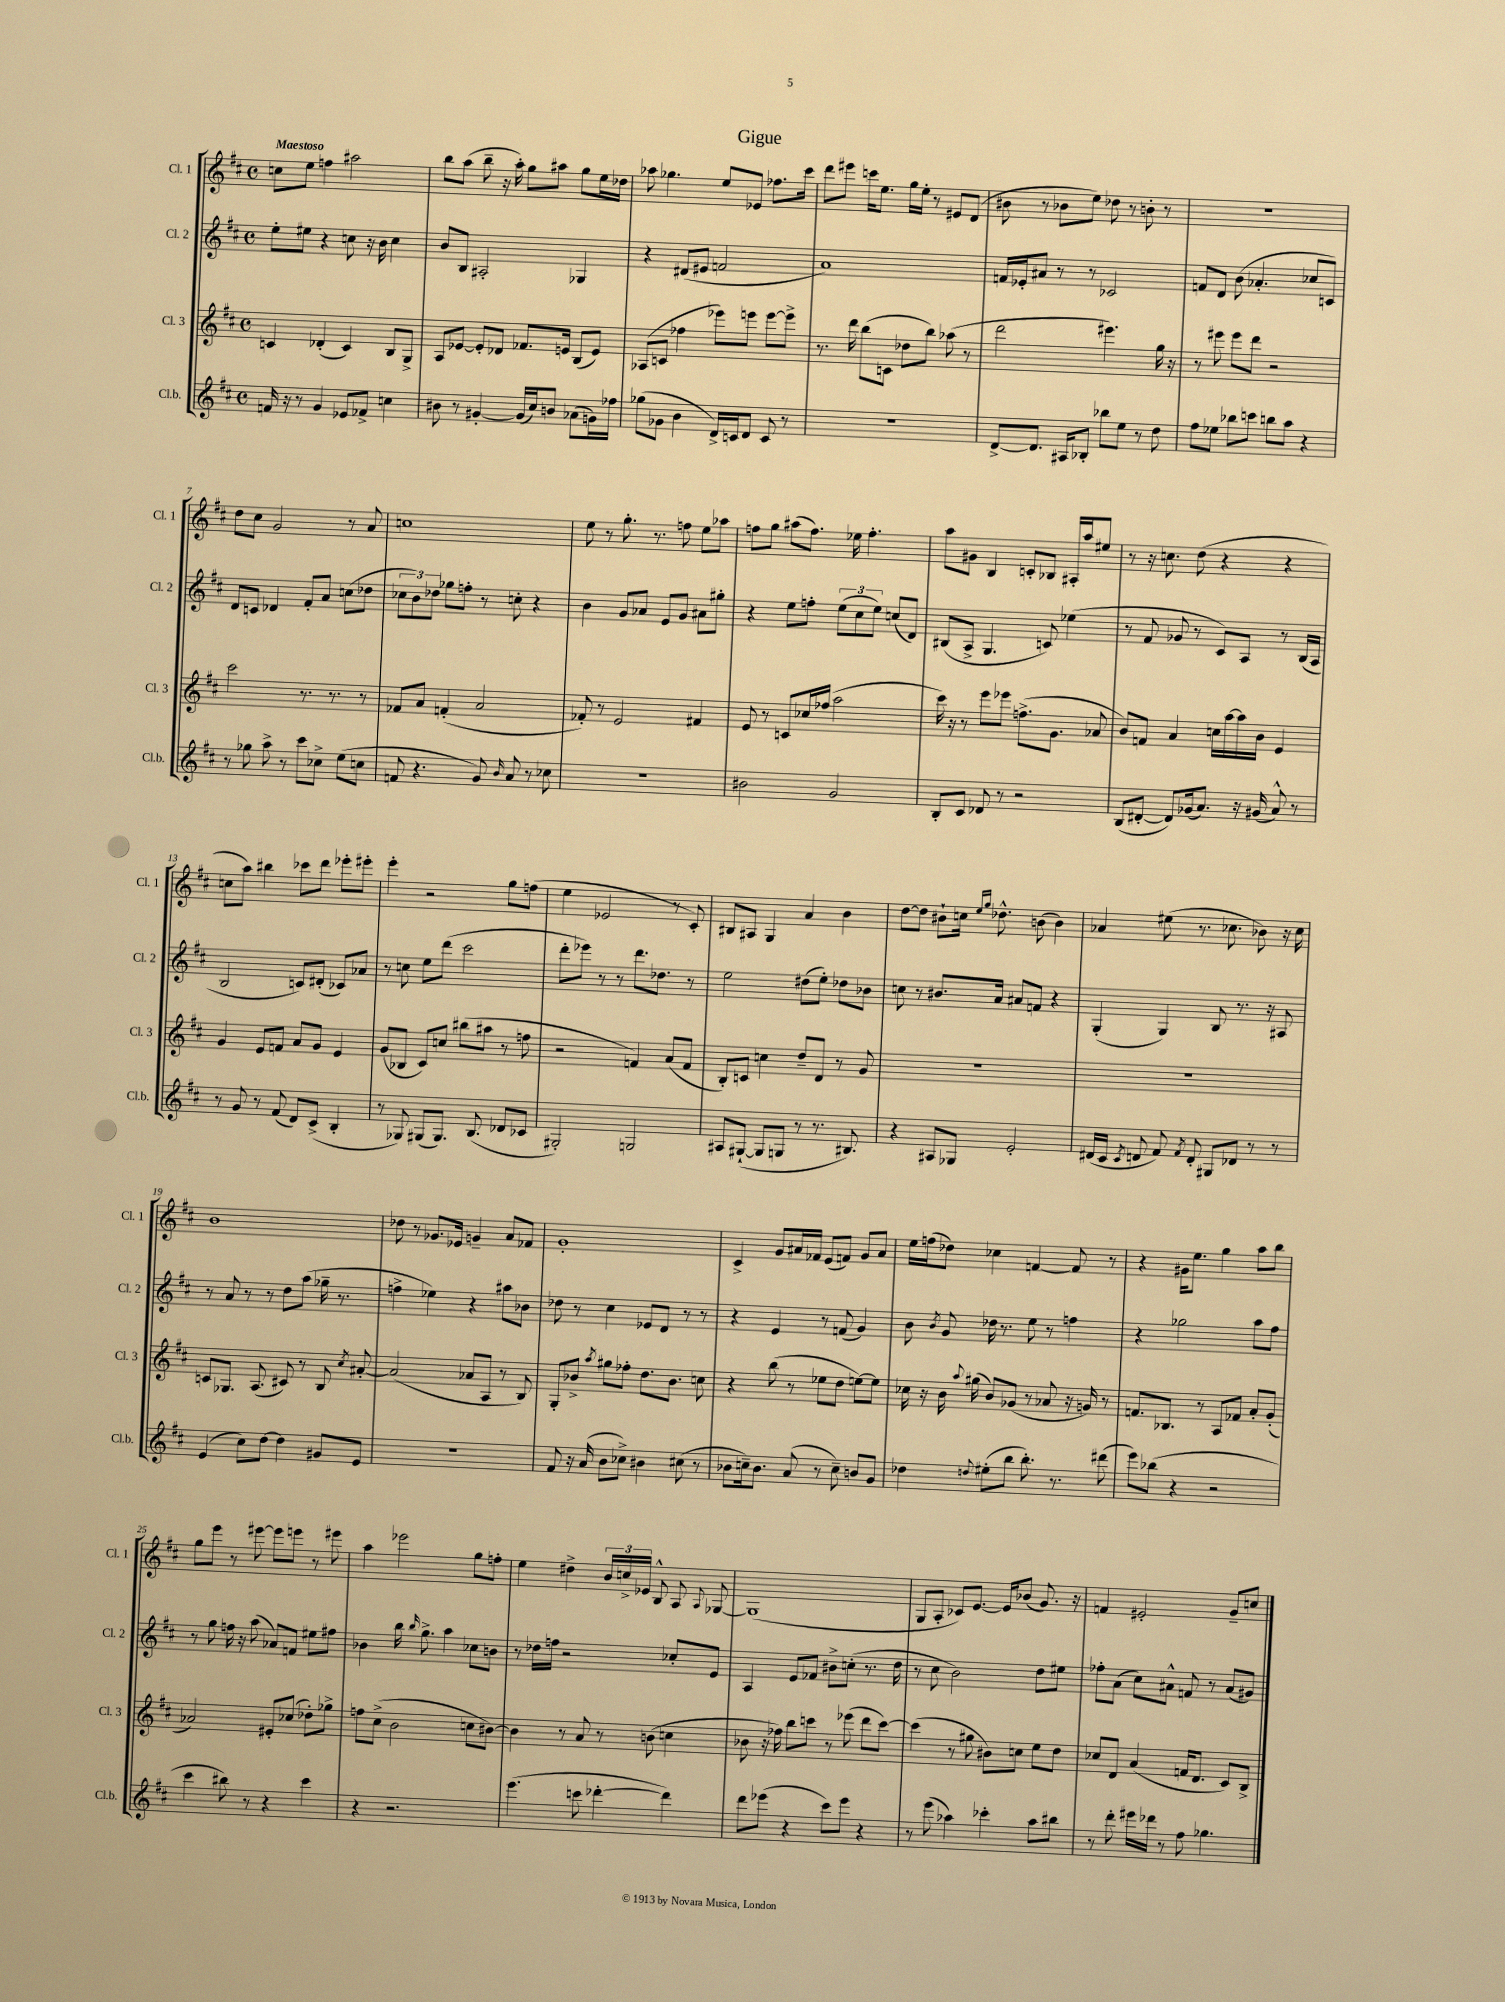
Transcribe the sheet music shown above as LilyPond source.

\header { title = "Gigue" }
<<
\new StaffGroup <<
\new Staff = "s0" \with { instrumentName = "Cl. 1" shortInstrumentName = "Cl. 1" } {
    \clef treble \key d \major \defaultTimeSignature \time 4/4 \tempo "Maestoso"
    \autoBeamOff c''8[ e''8] f''4 ais''2 |
    b''8[ a''8]( b''8-- r16 a''16-.) g''8[ ais''8] g''8[ e''16 des''16] |
    aes''8 ges''4. e''8[ ees'8] fes''8.[ cis'''16] |
    d'''8[ eis'''8] c'''16[ e''8.] g''16[ e''16]-. r8 eis'8[ d'8]( |
    bis'8 r8 bes'8[ e''8]) des''8 r8 b'8-. r8 |
    R1 |
    d''8[ cis''8] g'2 r8 a'8 |
    c''1 |
    e''8 r8 g''8.-. r8. f''8 e''8[ aes''8] |
    f''8[ g''8] ais''8[( f''8.]) ees''16 f''4.-. |
    a''8[ gis'8] b4 c'8[-. bes8] ais16[-. a''16 eis''8] |
    r8 r16 c''8. d''8( r4 r4 |
    c''8[ a''8]) bis''4 ces'''8[ d'''8] ees'''8[-. eis'''8]-. |
    e'''4-. r2 g''8[ f''8]( |
    e''4 ees'2 r8 cis'8-.) |
    bis8[ ais8] g4 a'4 b'4 |
    d''8[~ d''8] bis'8[-! c''16] \grace { e''16[ g''16] } des''8.-^ b'8( b'4) |
    aes'4 eis''8( r8. ces''8. bes'8) r16 ces''16 |
    b'1 |
    des''8 r8 ges'8.[ ees'16] g'4-- a'8[ fes'8] |
    g'1-. |
    cis'4-> g'8[ ais'16 fes'16] e'8[( f'8]) g'8[ ais'8] |
    e''16[ f''16( des''8]) ces''4 f'4~ f'8 r8 |
    r4 gis'16[ e''8.] g''4 a''8[ b''8] |
    g''8[ e'''8] r8 eis'''8~ eis'''8[ e'''8] r8 eis'''8 |
    a''4 ees'''2 g''8[ f''8]-. |
    e''4 dis''4-> \tuplet 3/2 { b'16[ c''16-> ees'16] } b8-^ a8 \appoggiatura { a8 } ges8~ |
    ges1( |
    g8[ a8]-. ces'8[) e'8.]~ e'16[ bes'8]( g'8.) r16 |
    f'4 eis'2-. g'8[-- c''8] \bar "|." |
}
\new Staff = "s1" \with { instrumentName = "Cl. 2" shortInstrumentName = "Cl. 2" } {
    \clef treble \key d \major \defaultTimeSignature \time 4/4
    \autoBeamOff e''8[-. eis''8] r4 c''8 r16 b'16 c''4 |
    b'8[ b8] ais2-. ges4 |
    r4 dis'8[( eis'8] f'2 |
    a'1) |
    f'16[ ees'16-. ais'8] r8 r8 ces'2 |
    f'8[ d'8] b'8( aes'4.-. ces''8[ c'8]) |
    d'8[ c'8] des'4 fis'8[-. a'8] c''8[( des''8] |
    \tuplet 3/2 { ces''8[ b'8) des''8] } ges''8[ f''8]-. r8 c''8-. r4 |
    b'4 g'8[ aes'8] e'8[ g'8] ais'8[ gis''8]-. |
    r4 e''8[ f''8]-. \tuplet 3/2 { e''8[( cis''8 e''8]) } c''8[( d'8]) |
    bis8[( a8]-> g4. c'8) ees''4( |
    r8 fis'8 ges'8 r8 cis'8[) a8] r8 b16[( a16] |
    b2 c'8[) dis'8]-.( ces'8[) aes'8] |
    r8 c''8 e''8[ d'''8]( cis'''2 |
    d'''8[-. ees'''8]) r8 r8 d'''8.[ des''8.] r8 |
    e''2 dis''8[( e''8]-.) des''8[ bes'8] |
    c''8 r8 bis'8.[ a'16] ais'8[ f'8] r4 |
    g4-.( g4) b8 r8. r16 ais8 |
    r8 a'8 r8 r8 d''8[ a''8]( ges''16-- r8. |
    f''4-> ees''4) r4 ais''8[ bes'8] |
    des''8 r8 cis''4 ees'8[ d'8] r8 r8 |
    r4 e'4 r8 f'8( g'4) |
    b'8 \acciaccatura { b'8 } g'8 des''16 r8. e''8 r8 f''4 |
    r4 ges''2 a''8[ fis''8] |
    r8 g''8 f''16 r16 a''8( aes'8[) f'8] eis''8[ fis''8] |
    bes'4 b''16 \grace { b''16 } g''8.-> a''4 ces''8[ b'8] |
    r8 des''16[ f''16] r2 ces''8[-. e'8] |
    a4 e'8[ fes'8] bis'8[-> c''8]-.( r8. d''16 |
    r8 cis''8 b'2) d''8[ eis''8] |
    fes''8[-. a'8]( cis''8[) ais'8]-^ f'8 r8 ais'8[( gis'8]) \bar "|." |
}
\new Staff = "s2" \with { instrumentName = "Cl. 3" shortInstrumentName = "Cl. 3" } {
    \clef treble \key d \major \defaultTimeSignature \time 4/4
    \autoBeamOff c'4 des'4-.( c'4) b8[ g8]-> |
    a8[ ees'8]~ ees'8[-. des'8] fes'8.[ e'16] b8[( e'8]) |
    aes8[( c'8] fes''4 ees'''8[) e'''8] e'''8[~ e'''8]-> |
    r8. d'''16 b''8[( c'8] des''8[ b''8]) aes''8( r8 |
    d'''2 eis'''4.) g''16 r16 |
    r8 eis'''8 eis'''8[ d'''8] r2 |
    cis'''2 r8. r8. r8 |
    fes'8[ a'8] f'4-.( a'2 |
    fes'8-.) r8 e'2 fis'4 |
    e'8 r8 c'8[ ces''16 fes''16]( a''2 |
    cis'''16) r16 r8 e'''8[ ees'''8] f''8.[->( g'8.] aes'8 |
    b'8[) f'8] a'4 c''16[ a''16~ a''16 b'16] e'4 |
    g'4 e'8[ f'8] a'8[ g'8] e'4 |
    g'8[( bes8] cis'8[) c''8] bis''8[( ais''8] r8 f''8 |
    r2 f'4) a'8[( f'8] |
    b8[-.) c'8] c''4 d''8[-- d'8] r8 g'8 |
    R1 |
    R1 |
    c'8[ ges8.] a8.( cis'8) r8 b8 \acciaccatura { cis''8 } ais'8~-. |
    ais'2( aes'8[ a8] r8 b8) |
    g8[-. bes'8]-> \acciaccatura { a''8 } gis''8[ fes''8]-. d''8.[ bes'8.] c''8 |
    r4 b''8( r8 ees''8[ d''8] e''8[~) e''8] |
    ces''16 r16 b'16 \appoggiatura { a''8 } gis''16( b'8[) ges'8]( r8 aes'8 r16 g'16) r8 |
    f'8.[ bes8.] r8 a8[ fes'8] a'8[-. g'8]-.( |
    aes'2) eis'8[-. ces''8]( des''8[-.) ges''8]-> |
    f''8[ cis''8]->( b'2 c''8[ bis'8]~) |
    bis'4 r8 a'8 r8 b'8( c''4 |
    bes'8 r16 fes''16) b''8[ c'''8] r8 ees'''8( d'''8[ c'''8]~) |
    c'''4( r8 gis''8 bis'8[) c''8] e''8[ d''8] |
    ces''8[ d'8] a'4( f'16[ d'8.] cis'8[) b8]-> \bar "|." |
}
\new Staff = "s3" \with { instrumentName = "Cl.b." shortInstrumentName = "Cl.b." } {
    \clef treble \key d \major \defaultTimeSignature \time 4/4
    \autoBeamOff f'16 r16 r8 g'4 ees'8[ fes'8]-> c''4 |
    bis'8 r8 gis'4~-. gis'16[( cis''16) b'8] aes'8[( g'16) fes''16] |
    ges''8[( ges'8] b'4 d'16[->) c'16 d'8] c'8 r8 |
    R1 |
    d'8[~-> d'8.] ais16[ bes8]-. bes''8[ e''8] r8 d''8 |
    fis''8[ ees''8] bes''8[ c'''8] b''8[ a''8] r4 |
    r8 ges''8 a''8-> r8 cis'''8[ ces''8]-> e''8[( c''8] |
    f'8 r4. g'8) \grace { b'16 } a'8 r8 ces''8 |
    R1 |
    bis'2 g'2 |
    b8[-. cis'8] des'8 r8 r2 |
    b8[( dis'8]~-. dis'8[) ges'16( a'8.]) r16 gis'16( a'8-^) r8 |
    r8 g'8 r8 fis'8( d'8[) cis'8]->( b4-. |
    r8 ges8) gis8[( gis8.]) b8.( des'8[ ces'8] |
    gis2-.) g2 |
    ais8[ gis8]~-!( gis8[ g8] r8 r8. bis8.) |
    r4 ais8[ ges8] e'2-. |
    dis'16[( cis'16] \acciaccatura { cis'8 } d'8 fis'8) \acciaccatura { fis'8 } d'8-. gis8[ des'8] r8 r8 |
    e'4( cis''8[) d''8]~ d''4 gis'8[ e'8] |
    R1 |
    fis'8 r16 a'16( b'8[ ces''8]->) bis'4 cis''8( r8 |
    bes'8[ c''16--) bes'8.] a'8( r8 c''8--) b'8[ g'8] |
    des''4 \appoggiatura { d''8 } eis''8[-.( b''8] b''8.-.) r8. dis'''8( |
    e'''8[) bes''8]( r4 r2 |
    cis'''4 bis''8) r8 r4 cis'''4 |
    r4 r2. |
    e'''4.( c'''8 des'''4~-. des'''4) |
    d'''8[ ees'''8]( r4 cis'''8[) ees'''8] r4 |
    r8 e'''8( aes''4) ces'''4-. aes''8[ bis''8] |
    r8 d'''8-. eis'''16[ des'''16] r8 fis''8 ges''4. \bar "|." |
}
>>
>>
